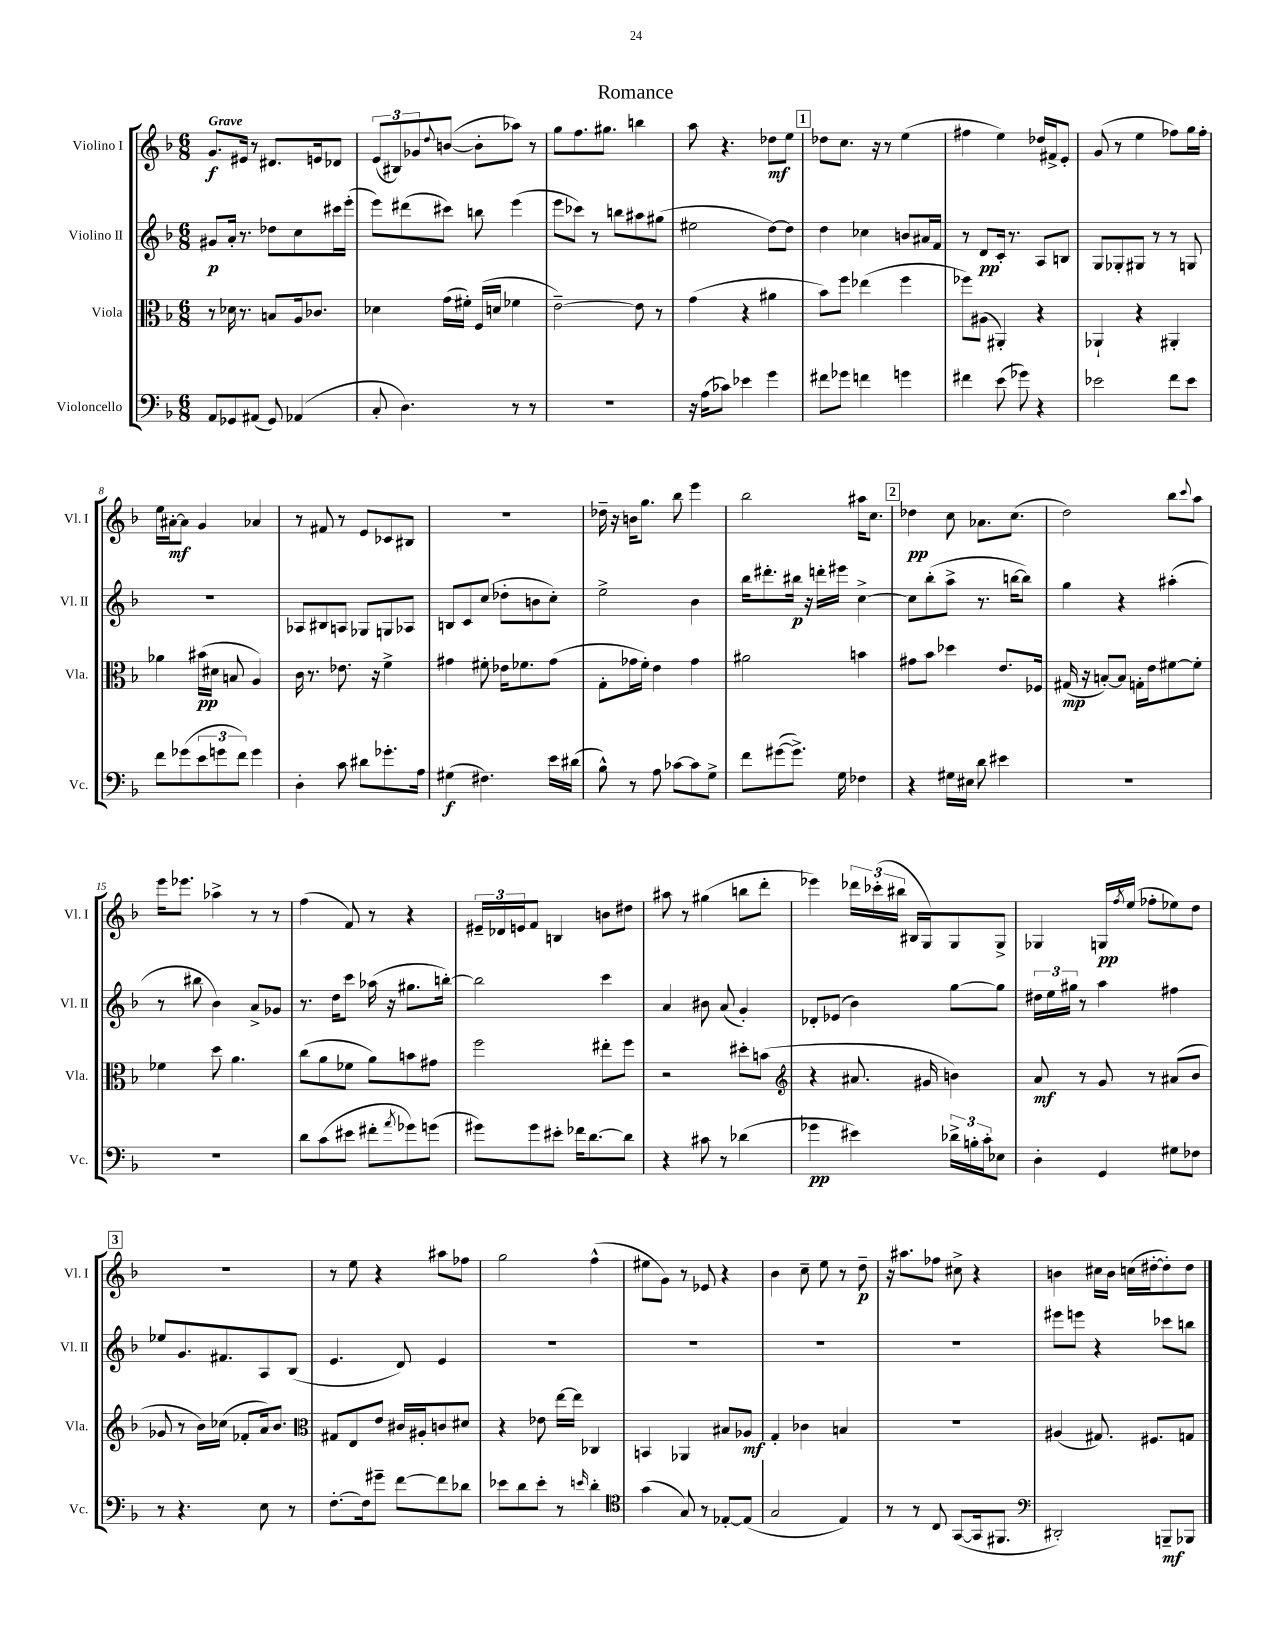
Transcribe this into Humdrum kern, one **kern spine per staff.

**kern	**dynam	**kern	**dynam	**kern	**dynam	**kern	**dynam
*part4	*part4	*part3	*part3	*part2	*part2	*part1	*part1
*staff4	*staff4	*staff3	*staff3	*staff2	*staff2	*staff1	*staff1
*I"Violoncello	*	*I"Viola	*	*I"Violino II	*	*I"Violino I	*
*I'Vc.	*	*I'Vla.	*	*I'Vl. II	*	*I'Vl. I	*
*clefF4	*	*clefC3	*	*clefG2	*	*clefG2	*
*k[b-]	*	*k[b-]	*	*k[b-]	*	*k[b-]	*
*M6/8	*	*M6/8	*	*M6/8	*	*M6/8	*
=1	=1	=1	=1	=1	=1	=1	=1
!	!	!	!	!	!	!LO:TX:a:B:t=Grave	!
8AA/L	.	8r	.	8g#X/L	p	8.g/L	f
8GG-X/	.	16d-X\	.	16a'/Jk	.	.	.
.	.	8.r	.	8.r	.	16e#X/Jk	.
(8AA#X/J	.	.	.	.	.	8r	.
8GG-/)	.	8Bn/L	.	8dd-X\L	.	8.d#X/L	.
(4AA-X/	.	16A/k	.	8cc\	.	.	.
.	.	8.c-X/J	.	.	.	16en/k	.
.	.	.	.	16ccc#X\L	.	8d-X/J	.
.	.	.	.	(16eee'\JJ	.	.	.
=2	=2	=2	=2	=2	=2	=2	=2
8C'/	.	4d-X\	.	8eee\L)	.	(12e/L	.
.	.	.	.	.	.	12B#X/)	.
4.D\)	.	.	.	(8ddd#X\	.	.	.
.	.	.	.	.	.	12g-X/	.
.	.	.	.	.	.	8qqdd/	.
.	.	(16g\LL	.	8ccc#X\J)	.	([8bn/J	.
.	.	16f#X'\JJ)	.	.	.	.	.
.	.	(16F/LL	.	8bbn\	.	8b'\L]	.
.	.	16dn/JJ	.	.	.	.	.
8r	.	4f-X\	.	(4eee\	.	8aa-X\J)	.
8r	.	.	.	.	.	8r	.
=3	=3	=3	=3	=3	=3	=3	=3
2.r	.	[2e~\)	.	8eee\L	.	8gg\L	.
.	.	.	.	8ccc-X\J)	.	8.ff\	.
.	.	.	.	8r	.	.	.
.	.	.	.	.	.	8.gg#X\J	.
.	.	.	.	8bbn\L	.	.	.
.	.	8e\]	.	8aa#X\	.	4bbn\	.
.	.	8r	.	(8gg#X\J	.	.	.
=4	=4	=4	=4	=4	=4	=4	=4
16r	.	(4g\	.	2ee#X\	.	8aa\	.
(16A\KL	.	.	.	.	.	.	.
8c-X\J)	.	.	.	.	.	4.r	.
4e-X\	.	4r	.	.	.	.	.
4g\	.	4a#X\	.	[8dd\L)	.	8dd-X\L	mf
.	.	.	.	8dd\J]	.	8ee\J	.
!!LO:REH:place=s1:t=1
=5	=5	=5	=5	=5	=5	=5	=5
8f#X\L	.	8b-\L)	.	4dd\	.	8dd-X\L	.
8g-X\J	.	8ff\J	.	.	.	8.cc\J	.
4fn\	.	(4ee-X\	.	4cc-X\	.	.	.
.	.	.	.	.	.	16r	.
.	.	.	.	.	.	8r	.
4gn\	.	4ff\	.	8bn/L	.	(4ee\	.
.	.	.	.	16a#X/L	.	.	.
.	.	.	.	16f/JJ	.	.	.
=6	=6	=6	=6	=6	=6	=6	=6
4f#X\	.	8ff-X\L)	.	8r	.	4ff#X\	.
.	.	(8A#X\J	.	8d/L	pp	.	.
(8e\	.	4AA#X'/)	.	16c'/Jk	.	4ee\)	.
.	.	.	.	8.r	.	.	.
8g-X\)	.	.	.	.	.	.	.
4r	.	4r	.	8A/L	.	16dd-X/LL	.
.	.	.	.	.	.	16f#X^/J	.
.	.	.	.	8Bn/J	.	8e'/J	.
=7	=7	=7	=7	=7	=7	=7	=7
2e-X\	.	4AA-X`/	.	8G/L	.	(8g/	.
.	.	.	.	8G-X'/	.	8r	.
.	.	4r	.	8G#X/J	.	4ee\	.
.	.	.	.	8r	.	.	.
8f\L	.	4AA#X'/	.	8r	.	8ff-X\L)	.
8e-\J	.	.	.	8Gn/	.	16gg\L	.
.	.	.	.	.	.	16ff-'\JJ	.
!!LO:LB:g=z
=8	=8	=8	=8	=8	=8	=8	=8
8f\L	.	4a-X\	.	2.r	.	16ee\LL	.
.	.	.	.	.	.	[16a#X'\J	mf
(8g-X\	.	.	.	.	.	8a#\J]	.
12e\	.	(16b#X\LL	pp	.	.	4g/	.
.	.	16d#X\JJ	.	.	.	.	.
12gn\	.	.	.	.	.	.	.
.	.	8Bn/	.	.	.	.	.
12f\J)	.	.	.	.	.	.	.
4g\	.	4A/)	.	.	.	4a-X/	.
=9	=9	=9	=9	=9	=9	=9	=9
4D'\	.	16c\	.	8A-X/L	.	8r	.
.	.	8.r	.	.	.	.	.
.	.	.	.	8B#X/	.	8f#X/	.
8c\	.	8.e-X\	.	8An/J	.	8r	.
8d#X\L	.	.	.	8G-X/L	.	8e/L	.
.	.	16r	.	.	.	.	.
8.g-X'\	.	4f^\	.	8Gn/	.	8c-X/	.
.	.	.	.	8A-X/J	.	8B#X/J	.
16A\Jk	.	.	.	.	.	.	.
=10	=10	=10	=10	=10	=10	=10	=10
(4G#X\	f	4g#X\	.	8Bn/L	.	2.r	.
.	.	.	.	8c/	.	.	.
4.F#X\)	.	8f#X'\	.	(8cc/J	.	.	.
.	.	16e-X\KL	.	8dd-X'\L	.	.	.
.	.	8.f-X\	.	.	.	.	.
.	.	.	.	8bn\	.	.	.
16e\LL	.	(8g#\J	.	8cc'\J)	.	.	.
(16d#X\JJ	.	.	.	.	.	.	.
=11	=11	=11	=11	=11	=11	=11	=11
8B-^^\)	.	8G'\L	.	2ee^\	.	16dd-X~\	.
.	.	.	.	.	.	16r	.
8r	.	16g-X\L	.	.	.	16bn\KL	.
.	.	16f'\JJ)	.	.	.	8.gg\J	.
8A\	.	4e\	.	.	.	.	.
[8c-X\L	.	.	.	.	.	8bb-\	.
8c-\]	.	4g-\	.	4b-\	.	4eee\	.
8G^\J	.	.	.	.	.	.	.
=12	=12	=12	=12	=12	=12	=12	=12
8f\L	.	2a#X\	.	16bb-\KL	.	2bb-\	.
.	.	.	.	8.ddd#X'\	.	.	.
([8g#X\	.	.	.	.	.	.	.
8.g#^\J])	.	.	.	16bb#X\Jk	p	.	.
.	.	.	.	16r	.	.	.
.	.	.	.	16dddn'\LL	.	.	.
16G\	.	.	.	16eee#X\JJ	.	.	.
4F-X\	.	4bn\	.	[4cc^\	.	16aa#X\KL	.
.	.	.	.	.	.	8.cc\J	.
!!LO:REH:place=s1:t=2
=13	=13	=13	=13	=13	=13	=13	=13
4r	.	8g#X\L	.	8cc\L]	.	4dd-X\	pp
.	.	8b-\J	.	(8bb-'\	.	.	.
16G#X\LL	.	4dd-X\	.	8aa^\J	.	8cc\	.
16E#X\JJ	.	.	.	.	.	.	.
8d\	.	.	.	8.r	.	8.a-X\L	.
4e#X\	.	8.e/L	.	.	.	.	.
.	.	.	.	[16bbn\KL	.	(8.cc\J	.
.	.	.	.	8bb\J])	.	.	.
.	.	16F-X/Jk	.	.	.	.	.
=14	=14	=14	=14	=14	=14	=14	=14
2.r	.	(16G#X/	mp	4gg\	.	2dd\)	.
.	.	16r	.	.	.	.	.
.	.	[8Bn'/L)	.	.	.	.	.
.	.	8B/J]	.	4r	.	.	.
.	.	16Gn'\LL	.	.	.	.	.
.	.	16e\J	.	.	.	.	.
.	.	[8f#X\	.	(4aa#X'\	.	8bb-\L	.
.	.	.	.	.	.	8qqccc/	.
.	.	8f#'\J]	.	.	.	8aa\J	.
!!LO:LB:g=z
=15	=15	=15	=15	=15	=15	=15	=15
2.r	.	4f-X\	.	8r	.	16eee\KL	.
.	.	.	.	.	.	8.eee-X\J	.
.	.	.	.	8bb#X\	.	.	.
.	.	8dd\	.	4b-\)	.	4aa-X^\	.
.	.	4.a\	.	.	.	.	.
.	.	.	.	8a^/L	.	8r	.
.	.	.	.	8g-X/J	.	8r	.
=16	=16	=16	=16	=16	=16	=16	=16
8d\L	.	(8cc\L	.	8.r	.	(4ff\	.
(8c\	.	8a\	.	.	.	.	.
.	.	.	.	16dd\KL	.	.	.
8e#X\J	.	8f-X\J	.	8ccc\J	.	8f/)	.
8f#X'\L	.	8a\L)	.	(16aa-X\	.	8r	.
.	.	.	.	16r	.	.	.
8qa/	.	.	.	.	.	.	.
8g-X\)	.	8bn\	.	8.gg#X\L	.	4r	.
(8gn\J	.	8g#X\J	.	.	.	.	.
.	.	.	.	[16bbn'\Jk)	.	.	.
=17	=17	=17	=17	=17	=17	=17	=17
8g#X\L)	.	2ff\	.	2bb\]	.	24e#X~/LL	.
.	.	.	.	.	.	24d-X/	.
.	.	.	.	.	.	24en/J	.
8g#\	.	.	.	.	.	8f/J	.
8e#X'\J	.	.	.	.	.	4Bn/	.
16f-X\KL	.	.	.	.	.	.	.
[8.d\	.	.	.	.	.	.	.
.	.	8ee#X'\L	.	4ccc\	.	8bn\L	.
8d\J]	.	8ff\J	.	.	.	8dd#X\J	.
=18	=18	=18	=18	=18	=18	=18	=18
4r	.	2r	.	4a/	.	8aa#X\	.
.	.	.	.	.	.	8r	.
8c#X\	.	.	.	8b#X\	.	(4gg#X\	.
8r	.	.	.	(8a/	.	.	.
(4d-X\	.	8dd#X'\L	.	4g'/)	.	8bbn\L	.
.	.	(8bn\J	.	.	.	8ddd'\J	.
=19	=19	=19	=19	=19	=19	=19	=19
*	*	*clefG2	*	*	*	*	*
4g-X\	pp	4r	.	8d-X'/L	.	4eee-X\)	.
.	.	.	.	(8e-X/J	.	.	.
4e#X\)	.	8.a#X/	.	4b-\)	.	24ddd-X\LL	.
.	.	.	.	.	.	(24ccc-X'\	.
.	.	.	.	.	.	24bb#X\JJ	.
.	.	.	.	.	.	16B#X/LL	.
.	.	16g#X/	.	.	.	16G/J)	.
24d-X^\LL	.	4bn\)	.	[8gg\L	.	8G/	.
24Bn'\	.	.	.	.	.	.	.
24c'\J	.	.	.	.	.	.	.
8E-X\J	.	.	.	8gg\J]	.	8G^/J	.
=20	=20	=20	=20	=20	=20	=20	=20
4D'\	.	8a/	mf	24dd#X\LL	.	4G-X/	.
.	.	.	.	24ee\	.	.	.
.	.	.	.	24gg#X\JJ	.	.	.
.	.	8r	.	8r	.	.	.
4GG/	.	8g/	.	4aa\	.	16Gn/LL	pp
.	.	.	.	.	.	8qff/	.
.	.	.	.	.	.	(16ee/JJ	.
.	.	8r	.	.	.	8ff-X'\L	.
8G#X\L	.	(8a#X/L	.	4ff#X\	.	8ee-X\)	.
8F-X\J	.	8b-/J	.	.	.	8dd\J	.
!!LO:LB:g=z
!!LO:REH:place=s1:t=3
=21	=21	=21	=21	=21	=21	=21	=21
8r	.	8g-X/	.	8ee-X/L	.	2.r	.
4.r	.	8r	.	8.g/	.	.	.
.	.	16b-\LL)	.	.	.	.	.
.	.	(16cc-X\JJ	.	8.f#X/	.	.	.
.	.	8f-X'/L	.	.	.	.	.
8E\	.	16a/k)	.	8A/	.	.	.
.	.	8.b-/J	.	.	.	.	.
8r	.	.	.	(8B-/J	.	.	.
=22	=22	=22	=22	=22	=22	=22	=22
*	*	*clefC3	*	*	*	*	*
[8.F'\L	.	8G#X/L	.	4.e/	.	8r	.
.	.	8E/	.	.	.	8ee\	.
16F\k]	.	.	.	.	.	.	.
8g#X~\J	.	8e/J	.	.	.	4r	.
[8f\L	.	16c#X/LL	.	8d/)	.	.	.
.	.	16A#X'/J	.	.	.	.	.
8f\]	.	8cn/	.	4e/	.	8aa#X\L	.
8d-X\J	.	8d#X/J	.	.	.	8ff-X\J	.
=23	=23	=23	=23	=23	=23	=23	=23
8e-X\L	.	4r	.	2.r	.	2gg\	.
8d\	.	.	.	.	.	.	.
8e-'\J	.	8e-X\	.	.	.	.	.
8r	.	[16ee\LL	.	.	.	.	.
.	.	16ee\JJ]	.	.	.	.	.
16qqen/	.	.	.	.	.	.	.
4d'\	.	4C-X/	.	.	.	(4ff^^\	.
=24	=24	=24	=24	=24	=24	=24	=24
*clefC4	*	*	*	*	*	*	*
(4g\	.	4BBn/	.	2.r	.	8ee#X\L	.
.	.	.	.	.	.	8g\J)	.
8G/)	.	4AA-X/	.	.	.	8r	.
8r	.	.	.	.	.	8e-X/	.
[8E-X'/L	.	8B#X/L	.	.	.	4r	.
(8E-/J]	.	8A-X/J	mf	.	.	.	.
=25	=25	=25	=25	=25	=25	=25	=25
2G/	.	4G'/	.	2.r	.	4b-\	.
.	.	4c-X\	.	.	.	8cc~\	.
.	.	.	.	.	.	8ee\	.
4E/)	.	4Bn/	.	.	.	8r	.
.	.	.	.	.	.	8dd~\	p
=26	=26	=26	=26	=26	=26	=26	=26
8r	.	2.r	.	2.r	.	16r	.
.	.	.	.	.	.	8.aa#X\L	.
8r	.	.	.	.	.	.	.
8C/	.	.	.	.	.	8ff-X\J	.
([8GG/L	.	.	.	.	.	8cc#X^\	.
16GG/k]	.	.	.	.	.	4r	.
8.FF#X/J	.	.	.	.	.	.	.
=27	=27	=27	=27	=27	=27	=27	=27
*clefF4	*	*	*	*	*	*	*
2DD#X'/)	.	(4A#X/	.	8eee#X\L	.	4bn\	.
.	.	.	.	8eeen\J	.	.	.
.	.	8.G#X/)	.	4r	.	16cc#X\LL	.
.	.	.	.	.	.	16b\JJ	.
.	.	.	.	.	.	(16ccn\LL	.
.	.	8.F#X/L	.	.	.	[16dd#X'\J	.
8BBBn~/L	mf	.	.	8ccc-X\L	.	8dd#'\])	.
8BBB-X/J	.	8Gn/J	.	8bbn\J	.	8dd#\J	.
==	==	==	==	==	==	==	==
*-	*-	*-	*-	*-	*-	*-	*-
